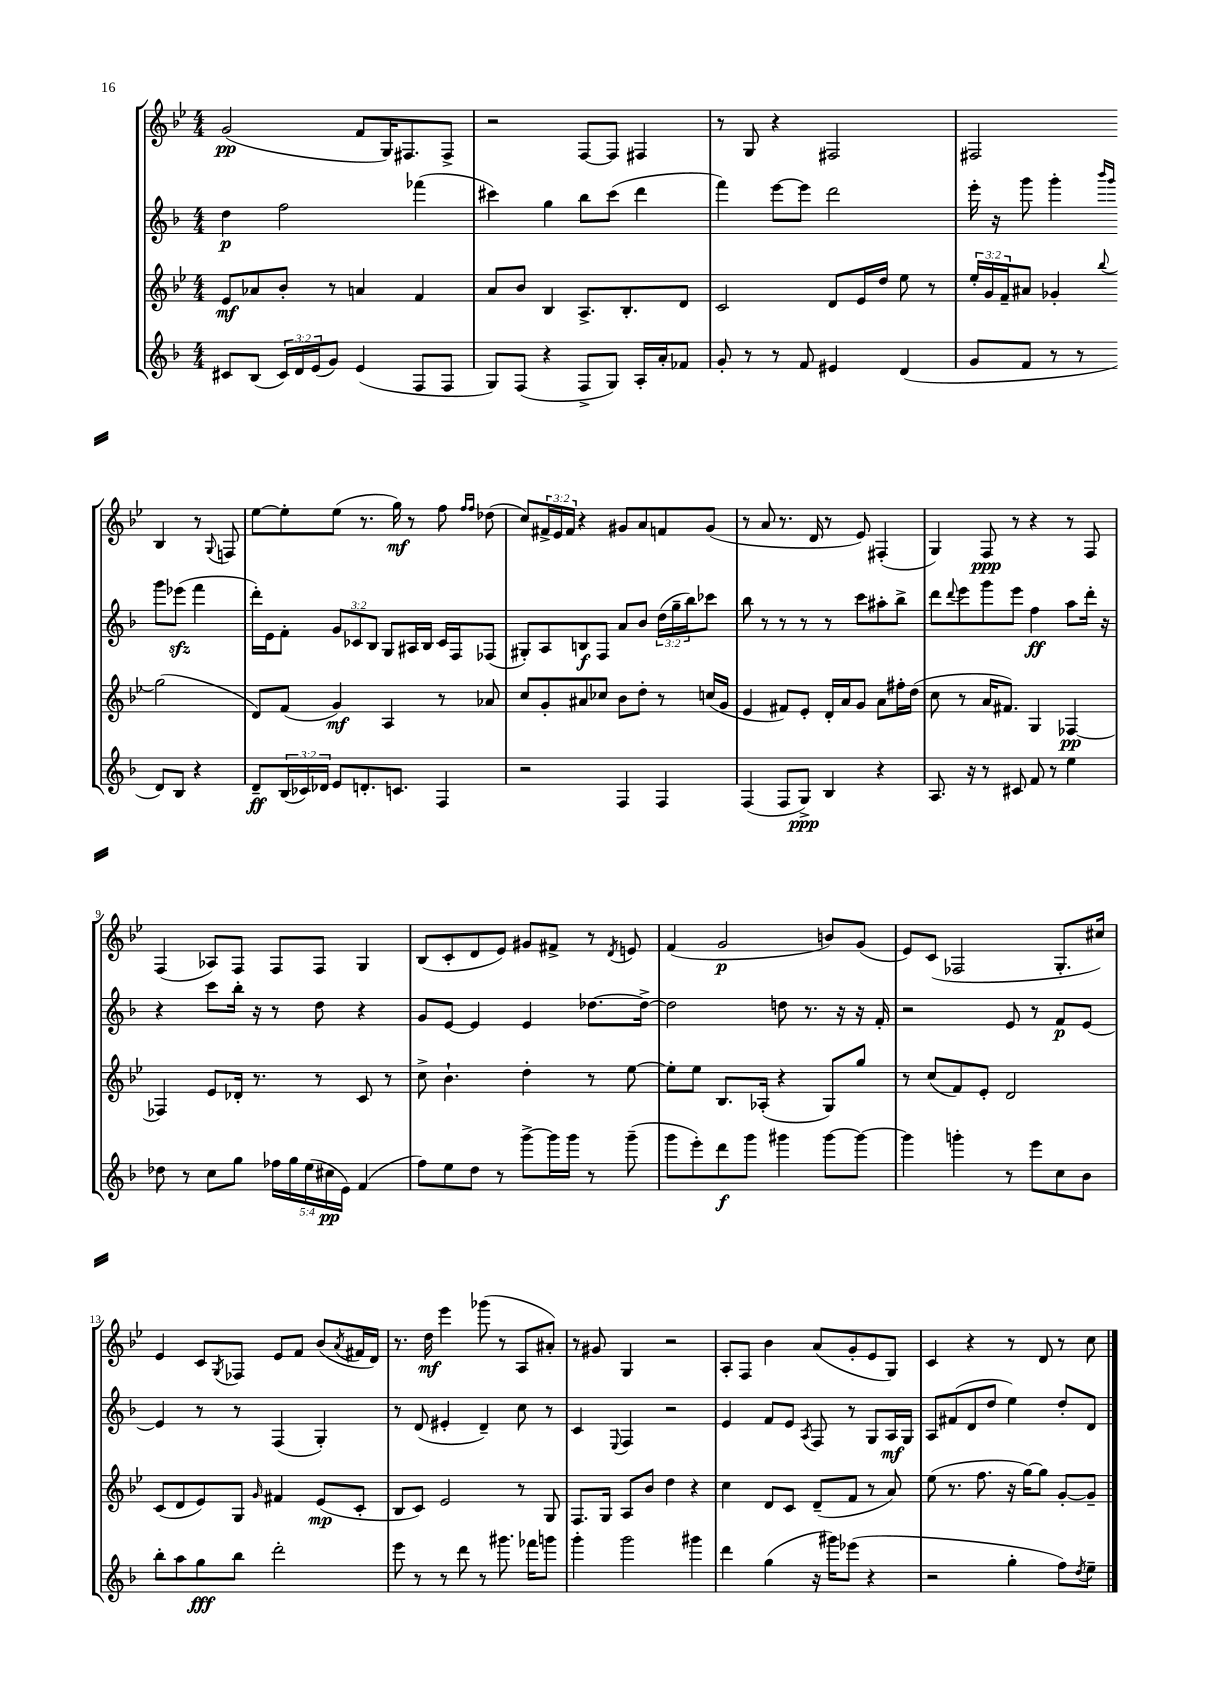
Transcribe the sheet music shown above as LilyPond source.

<<
\new StaffGroup <<
\new Staff = "s0" {
    \clef treble \key bes \major \numericTimeSignature \time 4/4 \override Staff.TupletNumber.text = #tuplet-number::calc-fraction-text
    g'2\pp( f'8 g16) fis8. fis8-> |
    r2 f8~ f8 fis4 |
    r8 g8 r4 fis2 |
    fis2 bes4 r8 \appoggiatura { g8 } f8 |
    ees''8~ ees''8-. ees''8( r8. g''16\mf) r8 f''8 \grace { f''16 f''16 } des''8( |
    c''8) \tuplet 3/2 { fis'16-> ees'16 fis'16 } r4 gis'8 a'8 f'8 gis'8( |
    r8 a'8 r8. d'16 r8 ees'8) fis4-.( |
    g4) f8\ppp r8 r4 r8 f8 |
    f4( aes8) f8 f8 f8 g4 |
    bes8( c'8-. d'8 ees'8) gis'8 fis'8-> r8 \acciaccatura { d'8 } e'8 |
    f'4( g'2\p b'8) g'8( |
    ees'8) c'8( fes2 g8.-. cis''16) |
    ees'4 c'8 \acciaccatura { g8 } fes8 ees'8 f'8 bes'8( \acciaccatura { a'8 } fis'16 d'16) |
    r8. d''16\mf ees'''4 ges'''8( r8 a8 ais'8-.) |
    r8 gis'8 g4 r2 |
    a8-. f8 bes'4 a'8( g'8-. ees'8 g8) |
    c'4 r4 r8 d'8 r8 c''8 \bar "|." |
}
\new Staff = "s1" {
    \clef treble \key f \major \numericTimeSignature \time 4/4 \override Staff.TupletNumber.text = #tuplet-number::calc-fraction-text
    d''4\p f''2 fes'''4( |
    cis'''4) g''4 bes''8 cis'''8( d'''4 |
    f'''4) e'''8~ e'''8 d'''2 |
    e'''16-. r16 g'''8 g'''4-. \grace { bes'''16 g'''16 } g'''8 ees'''8\sfz( f'''4 |
    d'''16-.) e'16 f'8-. \tuplet 3/2 { g'8 ces'8 bes8 } g8 ais16 bes16 ces'16 f16 fes8( |
    gis8-.) a8 b8\f f8 a'8 bes'8 \tuplet 3/2 { d''16( g''16-- bes''16) } ces'''8 |
    bes''8 r8 r8 r8 r8 c'''8 ais''8-. bes''8-> |
    d'''8 \appoggiatura { d'''8 } e'''8 g'''8 e'''8 f''4\ff a''8 d'''16-. r16 |
    r4 c'''8 bes''16-. r16 r8 d''8 r4 |
    g'8 e'8~ e'4 e'4 des''8.~ des''16~-> |
    des''2 d''8 r8. r16 r16 f'16-. |
    r2 e'8 r8 f'8\p e'8~ |
    e'4 r8 r8 f4( g4-.) |
    r8 d'8( eis'4-. d'4--) c''8 r8 |
    c'4 \appoggiatura { e8 } f4 r2 |
    e'4 f'8 e'8 \acciaccatura { a8 } f8 r8 g8 a16\mf g16 |
    a8 fis'8( d'8 d''8 e''4) d''8-. d'8 \bar "|." |
}
\new Staff = "s2" {
    \clef treble \key bes \major \numericTimeSignature \time 4/4 \override Staff.TupletNumber.text = #tuplet-number::calc-fraction-text
    ees'8\mf aes'8 bes'8-. r8 a'4 f'4 |
    a'8 bes'8 bes4 a8.-> bes8.-. d'8 |
    c'2 d'8 ees'16 d''16 ees''8 r8 |
    \tuplet 3/2 { ees''16-. g'16 f'16-- } ais'8 ges'4-. \appoggiatura { bes''8 } g''2( |
    d'8) f'8( g'4\mf) a4 r8 aes'8 |
    c''8 g'8-. ais'8 ces''8 bes'8 d''8-. r8 c''16( g'16 |
    ees'4 fis'8) ees'8-. d'16-. a'16 g'8 a'8 fis''16-. d''16( |
    c''8 r8 a'16 fis'8.) g4 fes4~\pp |
    fes4 ees'8 des'16-. r8. r8 c'8 r8 |
    c''8-> bes'4.-! d''4-. r8 ees''8~ |
    ees''8-. ees''8 bes8. aes16-.( r4 g8) g''8 |
    r8 c''8( f'8) ees'8-. d'2 |
    c'8( d'8 ees'8) g8 \grace { g'16 } fis'4 ees'8\mp( c'8-. |
    bes8 c'8) ees'2 r8 g8 |
    f8. g16 a8 bes'8 d''4 r4 |
    c''4 d'8 c'8 d'8--( f'8 r8 a'8) |
    ees''8( r8. f''8. r16 g''16~) g''8 g'8~-. g'8-- \bar "|." |
}
\new Staff = "s3" {
    \clef treble \key f \major \numericTimeSignature \time 4/4 \override Staff.TupletNumber.text = #tuplet-number::calc-fraction-text
    cis'8 bes8( \tuplet 3/2 { cis'16) d'16 e'16( } g'8) e'4( f8 f8 |
    g8) f8( r4 f8-> g8) a16-. a'16-. fes'8 |
    g'8-. r8 r8 f'8 eis'4 d'4( |
    g'8 f'8 r8 r8 d'8) bes8 r4 |
    d'8--\ff \tuplet 3/2 { bes16( ces'16) des'16 } e'8 d'8.-. c'8. f4 |
    r2 f4 f4 |
    f4( f8 g8->\ppp) bes4 r4 |
    a8. r16 r8 cis'8 f'8 r8 e''4 |
    des''8 r8 c''8 g''8 \tuplet 5/4 { fes''16 g''16 e''16( cis''16\pp e'16) } f'4( |
    f''8) e''8 d''8 r8 g'''8~-> g'''16 g'''16 r8 g'''8--( |
    g'''8 e'''8-.) d'''8\f g'''8 gis'''4 gis'''8~ gis'''8~ |
    gis'''4 g'''4-. r8 e'''8 c''8 bes'8 |
    bes''8-. a''8 g''8\fff bes''8 d'''2-. |
    e'''8 r8 r8 d'''8 r8 gis'''8. fes'''16 g'''8 |
    g'''4-. g'''2 gis'''4 |
    d'''4 g''4( r16 gis'''16) ees'''8( r4 |
    r2 g''4-. f''8) \acciaccatura { d''8 } e''8-- \bar "|." |
}
>>
>>
